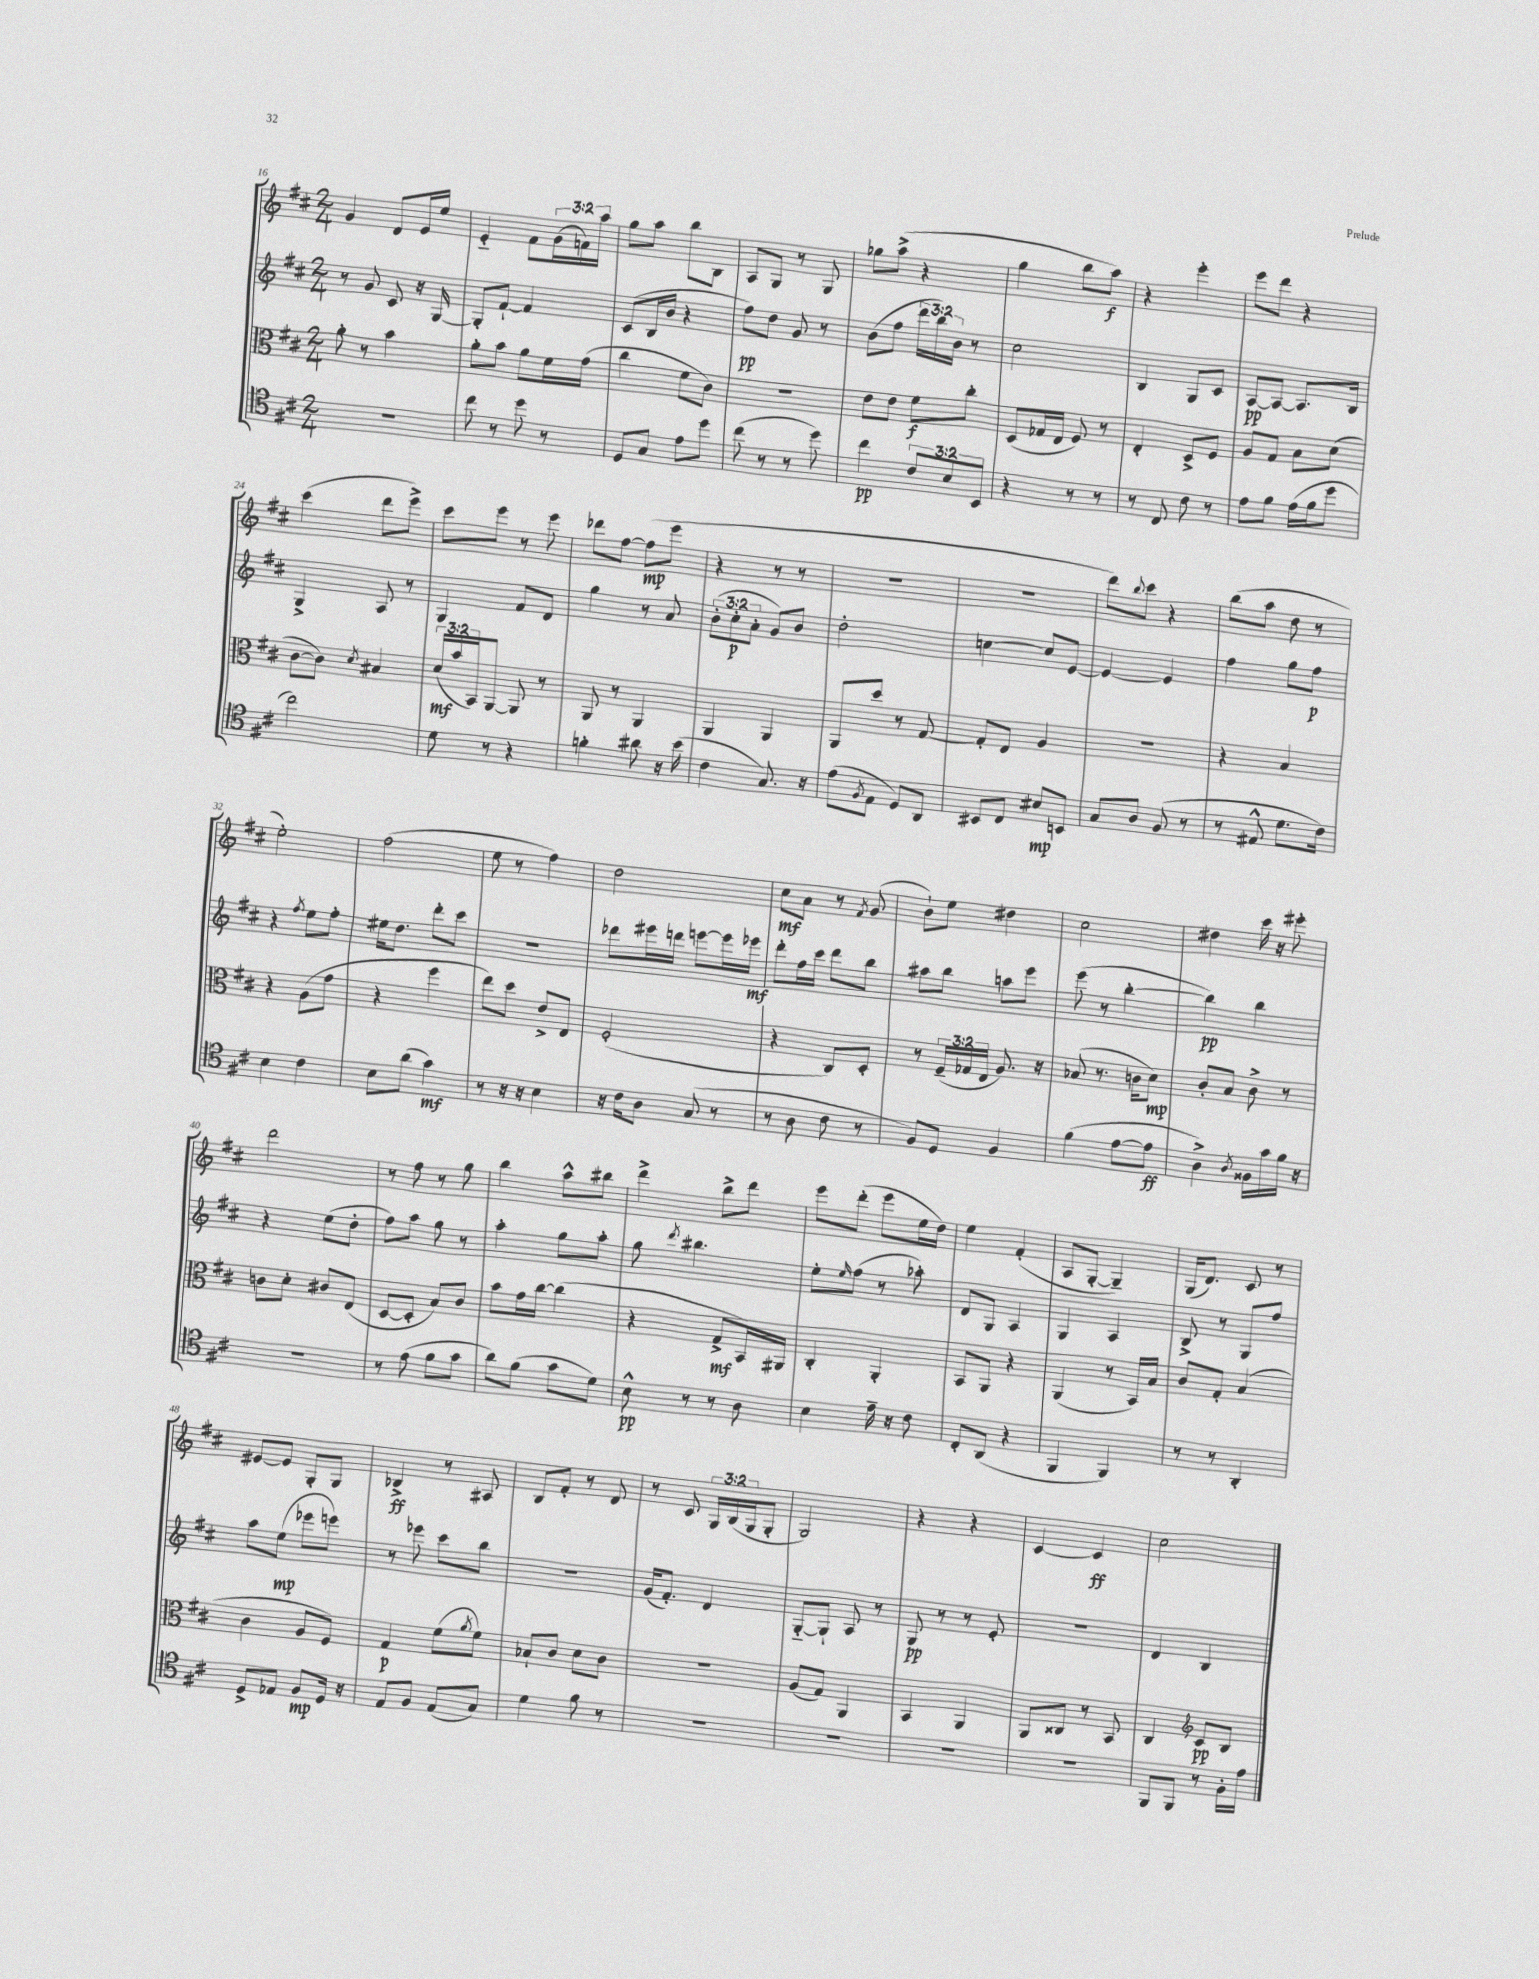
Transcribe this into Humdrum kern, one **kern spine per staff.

**kern	**dynam	**kern	**dynam	**kern	**dynam	**kern	**dynam
*part4	*part4	*part3	*part3	*part2	*part2	*part1	*part1
*staff4	*staff4	*staff3	*staff3	*staff2	*staff2	*staff1	*staff1
*clefC4	*	*clefC3	*	*clefG2	*	*clefG2	*
*k[f#c#]	*	*k[f#c#]	*	*k[f#c#]	*	*k[f#c#]	*
*M2/4	*	*M2/4	*	*M2/4	*	*M2/4	*
=16	=16	=16	=16	=16	=16	=16	=16
2r	.	8a'\	.	8r	.	4g/	.
.	.	8r	.	8g/	.	.	.
.	.	4b\	.	8c#/	.	8d/L	.
.	.	.	.	16r	.	16e/L	.
.	.	.	.	[16G/	.	16ee/JJ	.
=17	=17	=17	=17	=17	=17	=17	=17
8cc#\	.	8a'\L	.	8G'/L]	.	4e/	.
8r	.	8b\J	.	[8f#`/J	.	.	.
8dd\	.	8a\L	.	4f#/]	.	8f#\L	.
8r	.	16f#\L	.	.	.	(24g\L	.
.	.	.	.	.	.	24fn\)	.
.	.	(16g\JJ	.	.	.	.	.
.	.	.	.	.	.	24aa\JJ	.
=18	=18	=18	=18	=18	=18	=18	=18
8D/L	.	4cc#\	.	(8c#/L	.	8gg\L	.
8G/J	.	.	.	16B/L	.	8aa\J	.
.	.	.	.	16b/JJ	.	.	.
8e\L	.	8f#\L	.	4r	.	8bb\L	.
8dd\J	.	8c#\J)	.	.	.	8B\J	.
=19	=19	=19	=19	=19	=19	=19	=19
(8cc#\	.	2r	.	8ff#\L)	pp	8A/L	.
8r	.	.	.	8dd\J	.	8G/J	.
8r	.	.	.	8g/	.	8r	.
8dd\)	.	.	.	8r	.	8G/	.
=20	=20	=20	=20	=20	=20	=20	=20
4cc#\	pp	8e\L	.	(8b\L	.	8gg-X\L	.
.	.	8e\J	.	8ff#\J	.	(8aa^\J	.
12c#/L	.	8f#\L	f	24ddd\LL	.	4r	.
.	.	.	.	24bb\)	.	.	.
12B/	.	.	.	24b\JJ	.	.	.
.	.	8cc#'\J	.	8r	.	.	.
12BB/J	.	.	.	.	.	.	.
=21	=21	=21	=21	=21	=21	=21	=21
4r	.	(8D/L	.	2cc#\	.	4gg\	.
.	.	16G-X/L	.	.	.	.	.
.	.	16E/JJ	.	.	.	.	.
8r	.	8F#/)	.	.	.	8bb\L	.
8r	.	8r	.	.	.	8aa\J)	f
=22	=22	=22	=22	=22	=22	=22	=22
8r	.	4E'/	.	4B/	.	4r	.
8C#/	.	.	.	.	.	.	.
8c#\	.	8D^/L	.	8G/L	.	4eee'\	.
8r	.	8F#/J	.	8c#/J	.	.	.
=23	=23	=23	=23	=23	=23	=23	=23
8e\L	.	8A/L	.	[8A/L	pp	8eee\L	.
8f#\J	.	8G/J	.	8A/J_	.	8ddd\J	.
(16e\LL	.	8B\L	.	8.A/L]	.	4r	.
16f#\J	.	.	.	.	.	.	.
8dd\J	.	(8d\J	.	.	.	.	.
.	.	.	.	16B/Jk	.	.	.
!!LO:LB:g=z
=24	=24	=24	=24	=24	=24	=24	=24
2cc#\)	.	[8c#\L	.	4G^/	.	(4ccc#\	.
.	.	8c#\J])	.	.	.	.	.
.	.	8qd/	.	.	.	.	.
.	.	4B#X/	.	8A/	.	8ddd\L	.
.	.	.	.	8r	.	8eee^\J)	.
=25	=25	=25	=25	=25	=25	=25	=25
8d\	.	(24d/LL	mf	4G/	.	8ccc#\L	.
.	.	24b/	.	.	.	.	.
.	.	24BB/J)	.	.	.	.	.
8r	.	[8AA/J	.	.	.	8eee\J	.
4r	.	8AA/]	.	8f#/L	.	8r	.
.	.	8r	.	8d/J	.	8eee\	.
=26	=26	=26	=26	=26	=26	=26	=26
4fn'\	.	8AA/	.	4gg\	.	8ddd-X\L	.
.	.	8r	.	.	.	[8ff#\J	.
8a#X\	.	4AA/	.	8r	.	(8ff#\L]	mp
16r	.	.	.	8a/	.	8eee\J	.
(16b\	.	.	.	.	.	.	.
=27	=27	=27	=27	=27	=27	=27	=27
4c#\	.	4AA/	.	(12b'\L	.	4r	.
.	.	.	.	12cc#'\	p	.	.
.	.	.	.	12a'\J	.	.	.
8.G/)	.	4AA/	.	8g/L)	.	8r	.
.	.	.	.	8b/J	.	8r	.
16r	.	.	.	.	.	.	.
=28	=28	=28	=28	=28	=28	=28	=28
(8e\L	.	8AA/L	.	2dd'\	.	2r	.
8qF#/	.	.	.	.	.	.	.
8E\J	.	8dd/J	.	.	.	.	.
8D/L)	.	8r	.	.	.	.	.
8AA/J	.	[8G/	.	.	.	.	.
=29	=29	=29	=29	=29	=29	=29	=29
8BB#X/L	.	8G'/L]	.	[4ccn\	.	2r	.
8C#/J	.	8E/J	.	.	.	.	.
8B#X/L	mp	4A/	.	8cc/L]	.	.	.
8BBn/J	.	.	.	[8e/J	.	.	.
=30	=30	=30	=30	=30	=30	=30	=30
8G/L	.	2r	.	4e/_	.	8ddd\L)	.
.	.	.	.	.	.	8qqbb/	.
8A/J	.	.	.	.	.	8ccc#\J	.
(8F#/	.	.	.	4e/]	.	4r	.
8r	.	.	.	.	.	.	.
=31	=31	=31	=31	=31	=31	=31	=31
8r	.	4r	.	4ff#\	.	(8bb\L	.
8E#X^^/	.	.	.	.	.	8aa\J	.
8.d\L	.	4B/	.	8gg\L	.	8dd\	.
.	.	.	.	8ff#\J	p	8r	.
16c#\Jk)	.	.	.	.	.	.	.
!!LO:LB:g=z
=32	=32	=32	=32	=32	=32	=32	=32
4B\	.	4r	.	4r	.	2ee'\)	.
.	.	.	.	8qff#/	.	.	.
4c#\	.	(8A\L	.	8ee\L	.	.	.
.	.	8g\J	.	8ff#'\J	.	.	.
=33	=33	=33	=33	=33	=33	=33	=33
8B\L	.	4r	.	16ee#X\KL	.	(2ff#\	.
.	.	.	.	8.dd\J	.	.	.
(8a\J	.	.	.	.	.	.	.
4g\)	mf	4ff#\	.	8ddd'\L	.	.	.
.	.	.	.	8ccc#\J	.	.	.
=34	=34	=34	=34	=34	=34	=34	=34
8r	.	8ee\L)	.	2r	.	8ee\	.
16r	.	8dd\J	.	.	.	8r	.
16r	.	.	.	.	.	.	.
4B\	.	8e^/L	.	.	.	4ff#\)	.
.	.	8E/J	.	.	.	.	.
=35	=35	=35	=35	=35	=35	=35	=35
16r	.	(2F#'/	.	8ddd-X\L	.	2dd\	.
16c#\KL	.	.	.	.	.	.	.
8A\J	.	.	.	16eee#X\L	.	.	.
.	.	.	.	16dddn\JJ	.	.	.
(8G/	.	.	.	[8eeen\L	.	.	.
8r	.	.	.	16eee\L]	.	.	.
.	.	.	.	16eee-X\JJ	mf	.	.
=36	=36	=36	=36	=36	=36	=36	=36
8r	.	4r	.	8ddd'\L	.	8cc#\L	mf
8A\	.	.	.	16ff#\L	.	8a\J	.
.	.	.	.	16ccc#\JJ	.	.	.
8c#\	.	8C#/L)	.	8ddd\L	.	8r	.
.	.	.	.	.	.	8qf#/	.
8r	.	8D'/J	.	8bb\J	.	(8g/	.
=37	=37	=37	=37	=37	=37	=37	=37
8F#/L)	.	8r	.	8aa#X\L	.	8b`\L)	.
8D/J	.	(24F#~/LL	.	8bb\J	.	8ee\J	.
.	.	24G-X/	.	.	.	.	.
.	.	24E/JJ	.	.	.	.	.
4F#/	.	8.A/)	.	8aan\L	.	4dd#X\	.
.	.	.	.	8eee\J	.	.	.
.	.	16r	.	.	.	.	.
=38	=38	=38	=38	=38	=38	=38	=38
(4f#\	.	(8B-X/	.	(8eee\	.	2cc#\	.
.	.	8.r	.	8r	.	.	.
[8e\L	.	.	.	[4bb'\	.	.	.
.	.	16cn\KL	.	.	.	.	.
8e\J]	ff	8d\J)	mp	.	.	.	.
=39	=39	=39	=39	=39	=39	=39	=39
4A^\)	.	8c#'/L	.	4bb\])	pp	4dd#X\	.
.	.	8B/J	.	.	.	.	.
8qA/	.	.	.	.	.	.	.
16F##X\LL	.	8c#^\	.	4bb\	.	16ccc#\	.
16g\	.	.	.	.	.	16r	.
16f#\JJ	.	8r	.	.	.	8eee#X'\	.
16r	.	.	.	.	.	.	.
!!LO:LB:g=z
=40	=40	=40	=40	=40	=40	=40	=40
2r	.	8cn\L	.	4r	.	2ddd\	.
.	.	8d'\J	.	.	.	.	.
.	.	8c#X/L	.	(8ee\L	.	.	.
.	.	(8E/J	.	8dd'\J	.	.	.
=41	=41	=41	=41	=41	=41	=41	=41
8r	.	[8D/L	.	8ff#\L)	.	8r	.
(8e\	.	8D'/J]	.	8aa\J	.	8ff#\	.
8f#\L	.	8B/L)	.	8gg\	.	8r	.
8g\J	.	8c#/J	.	8r	.	8gg\	.
=42	=42	=42	=42	=42	=42	=42	=42
8a\L)	.	8b\L	.	4aa'\	.	4bb\	.
(8f#\J	.	16g\L	.	.	.	.	.
.	.	[16cc#\JJ	.	.	.	.	.
8g\L	.	(4cc#\]	.	8gg\L	.	8aa^^\L	.
8d\J)	.	.	.	8aa'\J	.	8bb#X\J	.
=43	=43	=43	=43	=43	=43	=43	=43
8B^^\	pp	4r	.	8gg\	.	4ddd^\	.
.	.	.	.	8qddd/	.	.	.
8r	.	.	.	4.bb#X\	.	.	.
8r	.	8G^/L	mf	.	.	8bb^\L	.
8A\	.	16BB/L)	.	.	.	8ddd\J	.
.	.	16AA#X/JJ	.	.	.	.	.
=44	=44	=44	=44	=44	=44	=44	=44
4B\	.	4C#'/	.	8ee'\L	.	8eee\L	.
.	.	.	.	16qqee/	.	.	.
.	.	.	.	(8ff#\J	.	(8ddd'\J	.
16e~\	.	4AA'/	.	8r	.	8eee\L	.
16r	.	.	.	.	.	.	.
8c#\	.	.	.	8aa-X'\)	.	16ee\L	.
.	.	.	.	.	.	16dd\JJ)	.
=45	=45	=45	=45	=45	=45	=45	=45
8C#'/L	.	8BB/L	.	8d/L	.	4ee\	.
(8AA/J	.	8AA/J	.	8G/J	.	.	.
4r	.	4r	.	4A/	.	(4f#'/	.
=46	=46	=46	=46	=46	=46	=46	=46
4FF#/	.	(4AA/	.	4G/	.	8A/L	.
.	.	.	.	.	.	[8G'/J	.
4FF#/)	.	8r	.	4A/	.	4G~/])	.
.	.	16BB/LL)	.	.	.	.	.
.	.	16B/JJ	.	.	.	.	.
=47	=47	=47	=47	=47	=47	=47	=47
8r	.	8c#/L	.	8B^/	.	(16G/KL	.
.	.	.	.	.	.	8.d/J)	.
8r	.	8G'/J	.	8r	.	.	.
4AA'/	.	(4B/	.	8G/L	.	8c#/	.
.	.	.	.	8ff#/J	.	8r	.
!!LO:LB:g=z
=48	=48	=48	=48	=48	=48	=48	=48
8D^/L	.	4c#\	.	8aa\L	.	[8e#X/L	.
8E-X/J	.	.	.	(8ee\J	mp	8e#/J]	.
8F#/L	mp	8A/L	.	8eee-X\L	.	8G'/L	.
16D/Jk	.	8F#/J)	.	8eeen\J)	.	8G/J	.
16r	.	.	.	.	.	.	.
=49	=49	=49	=49	=49	=49	=49	=49
8E/L	.	4G/	p	8r	.	4B-X^/	ff
8F#/J	.	.	.	8eee-X\	.	.	.
(8E/L	.	(8f#\L	.	8ccc#\L	.	8r	.
.	.	8qa/	.	.	.	.	.
8G/J)	.	8f#\J)	.	8bb\J	.	8A#X/	.
=50	=50	=50	=50	=50	=50	=50	=50
4d\	.	8B-X`/L	.	2r	.	8B/L	.
.	.	8c#/J	.	.	.	8f#'/J	.
8f#\	.	8d\L	.	.	.	8r	.
8r	.	8c#\J	.	.	.	8d/	.
=51	=51	=51	=51	=51	=51	=51	=51
2r	.	2r	.	(16g/KL	.	8r	.
.	.	.	.	8.f#'/J)	.	.	.
.	.	.	.	.	.	8c#/	.
.	.	.	.	4d/	.	24G/LL	.
.	.	.	.	.	.	(24B/	.
.	.	.	.	.	.	24G/J	.
.	.	.	.	.	.	8G'/J	.
=52	=52	=52	=52	=52	=52	=52	=52
2r	.	(8A/L	.	[8G/L	.	2G/)	.
.	.	8G/J)	.	8G`/J]	.	.	.
.	.	4AA/	.	8A/	.	.	.
.	.	.	.	8r	.	.	.
=53	=53	=53	=53	=53	=53	=53	=53
2r	.	4BB/	.	8G/	pp	4r	.
.	.	.	.	8r	.	.	.
.	.	4AA/	.	8r	.	4r	.
.	.	.	.	8e'/	.	.	.
=54	=54	=54	=54	=54	=54	=54	=54
2r	.	8AA/L	.	2r	.	[4c#/	.
.	.	8C##X/J	.	.	.	.	.
.	.	8r	.	.	.	4c#/]	ff
.	.	8BB/	.	.	.	.	.
=55	=55	=55	=55	=55	=55	=55	=55
8FF#/L	.	4C#/	.	4d/	.	2cc#\	.
8FF#/J	.	.	.	.	.	.	.
*	*	*clefG2	*	*	*	*	*
8r	.	8c#/L	pp	4B/	.	.	.
16F#'\LL	.	8B/J	.	.	.	.	.
16e\JJ	.	.	.	.	.	.	.
==	==	==	==	==	==	==	==
*-	*-	*-	*-	*-	*-	*-	*-
